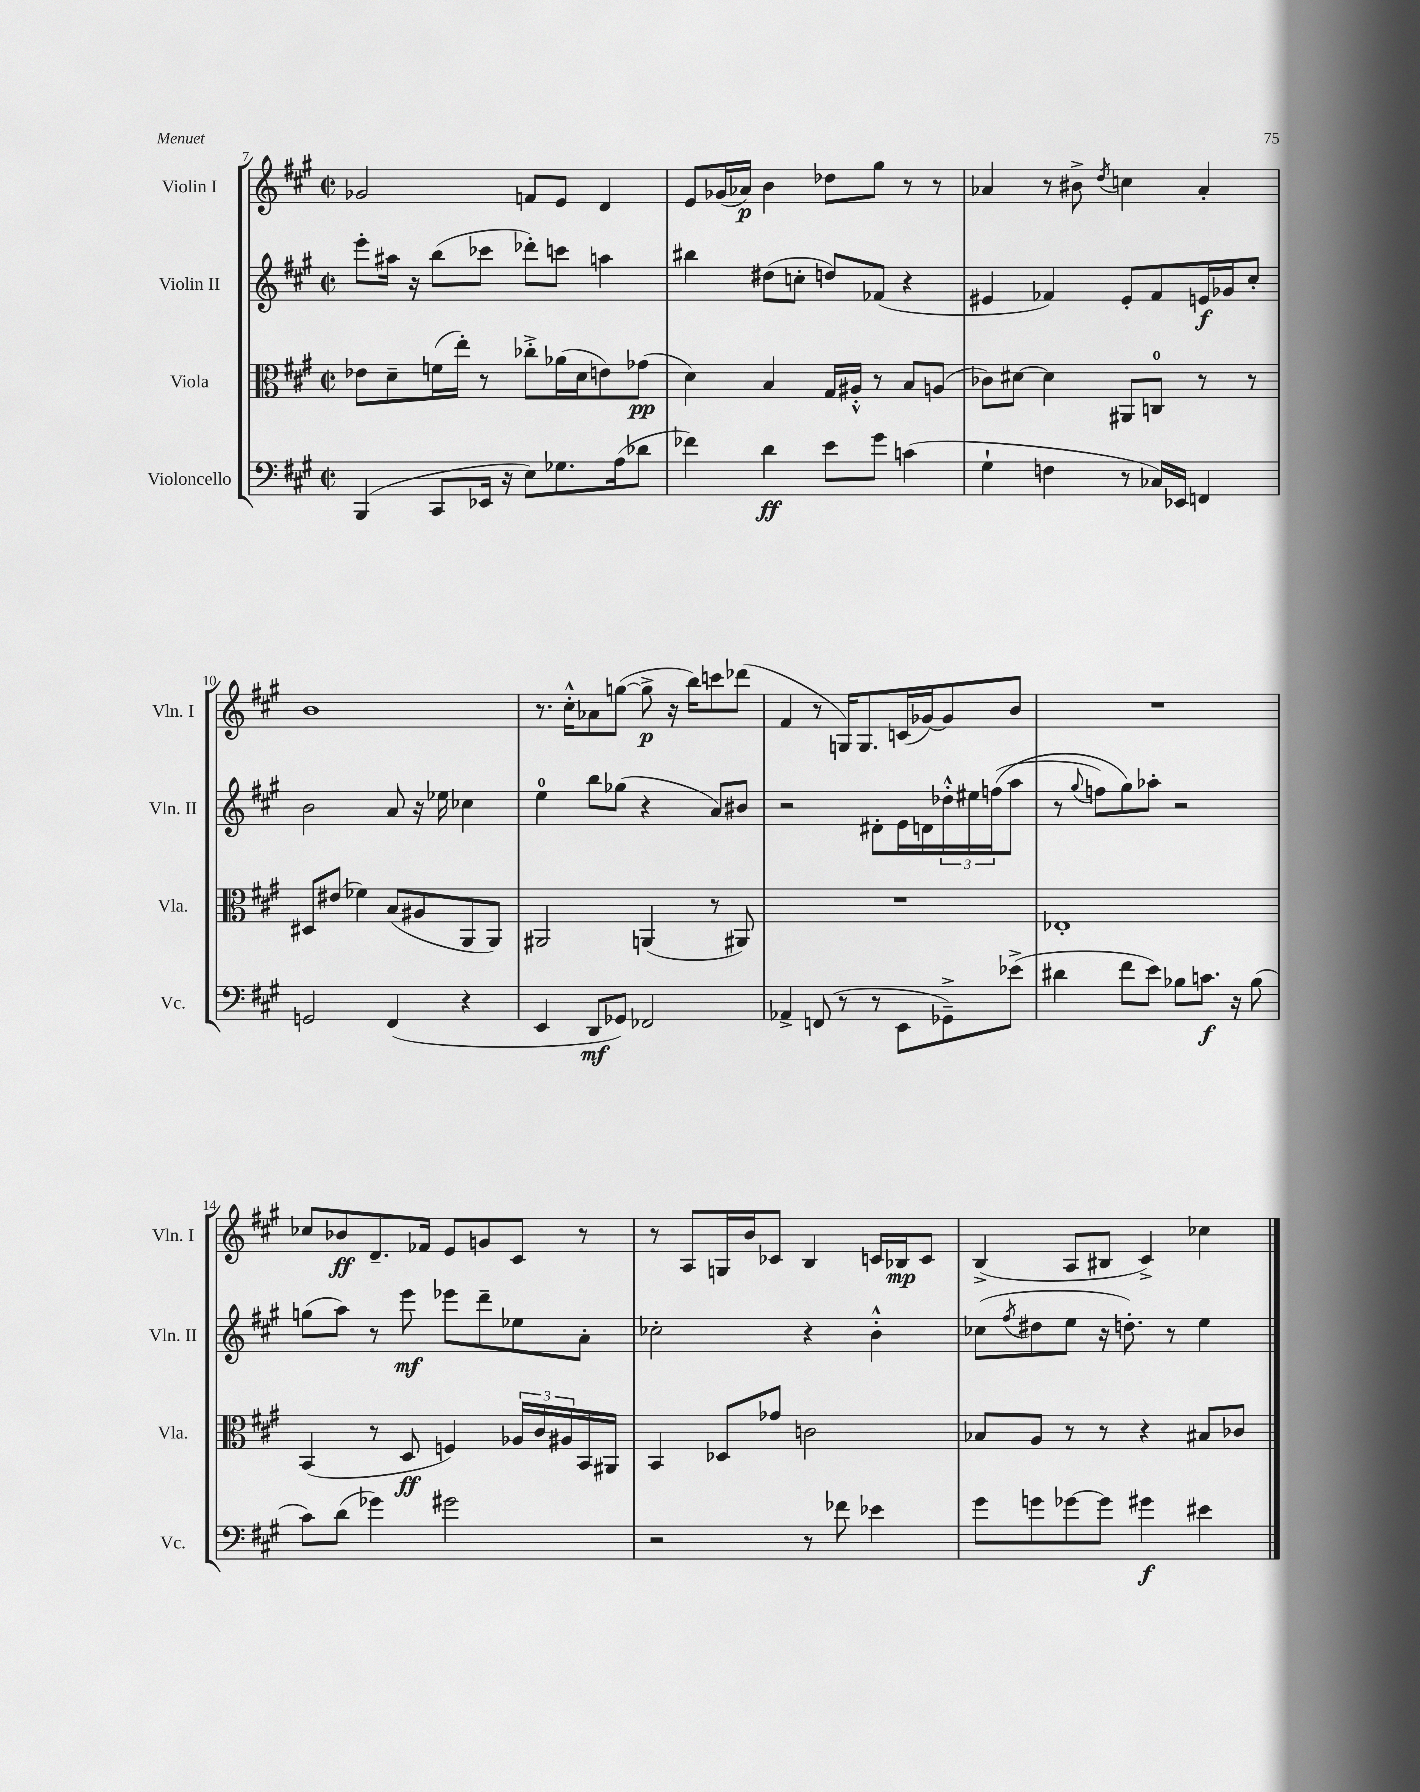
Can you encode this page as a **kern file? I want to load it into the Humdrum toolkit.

**kern	**dynam	**kern	**dynam	**kern	**dynam	**kern	**dynam
*part4	*part4	*part3	*part3	*part2	*part2	*part1	*part1
*staff4	*staff4	*staff3	*staff3	*staff2	*staff2	*staff1	*staff1
*I"Violoncello	*	*I"Viola	*	*I"Violin II	*	*I"Violin I	*
*I'Vc.	*	*I'Vla.	*	*I'Vln. II	*	*I'Vln. I	*
*clefF4	*	*clefC3	*	*clefG2	*	*clefG2	*
*k[f#c#g#]	*	*k[f#c#g#]	*	*k[f#c#g#]	*	*k[f#c#g#]	*
*M2/2	*	*M2/2	*	*M2/2	*	*M2/2	*
*met(c|)	*	*met(c|)	*	*met(c|)	*	*met(c|)	*
=7	=7	=7	=7	=7	=7	=7	=7
(4BBB/	.	8e-X\L	.	8eee'\L	.	2g-X/	.
.	.	8d~\	.	16aa#X\Jk	.	.	.
.	.	.	.	16r	.	.	.
8CC#/L	.	(16fn\L	.	(8bb\L	.	.	.
.	.	16ee'\JJ)	.	.	.	.	.
16EE-X/Jk	.	8r	.	8ccc-X\J	.	.	.
16r	.	.	.	.	.	.	.
8E\L)	.	8cc-X'^\L	.	8ddd-X'\L)	.	8fn/L	.
8.G-X\	.	(16a-X\L	.	8cccn\J	.	8e/J	.
.	.	16d\J	.	.	.	.	.
.	.	8en\)	.	4aan\	.	4d/	.
(16A\k	.	.	.	.	.	.	.
8d-X\J	.	(8g-X\J	pp	.	.	.	.
=8	=8	=8	=8	=8	=8	=8	=8
4f-X\)	.	4d\)	.	4bb#X\	.	8e/L	.
.	.	.	.	.	.	(16g-X/L	.
.	.	.	.	.	.	16a-X/JJ)	p
4d\	ff	4B/	.	(8dd#X\L	.	4b\	.
.	.	.	.	8ccn'\J	.	.	.
8e\L	.	16G#/LL	.	8ddn/L)	.	8dd-X\L	.
.	.	16A#X'^^/JJ	.	.	.	.	.
8g#\J	.	8r	.	(8f-X/J	.	8gg#\J	.
(4cn\	.	8B/L	.	4r	.	8r	.
.	.	(8An/J	.	.	.	8r	.
=9	=9	=9	=9	=9	=9	=9	=9
4G#`\	.	8c-X\L)	.	4e#X/	.	4a-X/	.
.	.	[8d#X\J	.	.	.	.	.
4Fn\	.	4d#\]	.	4f-X/)	.	8r	.
.	.	.	.	.	.	8b#X^\	.
.	.	.	.	.	.	8qdd/	.
8r	.	8AA#X/L	.	8e#'/L	.	4ccn\	.
16C-X/LL)	.	8Cn/J	.	8f-/	.	.	.
16EE-X/JJ	.	.	.	.	.	.	.
4FFn/	.	8r	.	16en/L	f	4a-'/	.
.	.	.	.	16g-X/J	.	.	.
.	.	8r	.	8cc#'/J	.	.	.
!!LO:LB:g=z
=10	=10	=10	=10	=10	=10	=10	=10
2GGn/	.	8D#X/L	.	2b\	.	1b	.
.	.	(8e#X/J	.	.	.	.	.
.	.	4f-X\)	.	.	.	.	.
(4FF#/	.	(8B/L	.	8a/	.	.	.
.	.	8A#X/	.	16r	.	.	.
.	.	.	.	16ee-X\	.	.	.
4r	.	8AA/	.	4cc-X\	.	.	.
.	.	8AA/J)	.	.	.	.	.
=11	=11	=11	=11	=11	=11	=11	=11
4EE/	.	2AA#X/	.	4ee\	.	8.r	.
.	.	.	.	.	.	16cc#'^^\KL	.
8DD/L	mf	.	.	8bb\L	.	8a-X\	.
8GG-X/J)	.	.	.	(8gg-X\J	.	([8ggn\J	.
2FF-X/	.	(4AAn/	.	4r	.	8gg^\]	p
.	.	.	.	.	.	16r	.
.	.	.	.	.	.	16bb\KL)	.
.	.	8r	.	8a/L)	.	8cccn\	.
.	.	8AA#X/)	.	8b#X/J	.	(8ddd-X\J	.
=12	=12	=12	=12	=12	=12	=12	=12
4AA-X^/	.	1r	.	2r	.	4f#/	.
(8FFn/	.	.	.	.	.	8r	.
8r	.	.	.	.	.	16Gn/KL)	.
.	.	.	.	.	.	8.G/	.
8r	.	.	.	8d#X'\L	.	.	.
8EE\L	.	.	.	16e\L	.	(16cn/L	.
.	.	.	.	16dn\	.	[16g-X/J)	.
8GG-X~^\)	.	.	.	24dd-X'^^\	.	8g-/]	.
.	.	.	.	24ee#X\	.	.	.
.	.	.	.	((24ffn\J	.	.	.
(8e-X^\J	.	.	.	8aa\J	.	8b/J	.
=13	=13	=13	=13	=13	=13	=13	=13
4d#X\	.	1E-X'	.	8r	.	1r	.
.	.	.	.	8qqgg#/	.	.	.
.	.	.	.	8ffn\L)	.	.	.
8f#\L	.	.	.	8gg#\)	.	.	.
8e\J)	.	.	.	8aa-X'\J	.	.	.
8B-X\L	.	.	.	2r	.	.	.
8.cn\J	f	.	.	.	.	.	.
16r	.	.	.	.	.	.	.
(8B-\	.	.	.	.	.	.	.
!!LO:LB:g=z
=14	=14	=14	=14	=14	=14	=14	=14
8c#\L)	.	(4BB/	.	(8ggn\L	.	8cc-X/L	.
(8d\J	.	.	.	8aa\J)	.	8b-X/	ff
4g-X\)	.	8r	.	8r	.	8.d~/	.
.	.	8D/	ff	8eee\	mf	.	.
.	.	.	.	.	.	16f-X/Jk	.
2g#X\	.	4Fn/)	.	8eee-X\L	.	8e/L	.
.	.	.	.	8ddd~\	.	8gn/	.
.	.	24A-X/LL	.	8ee-X\	.	8c#/J	.
.	.	24c#/	.	.	.	.	.
.	.	24A#X/	.	.	.	.	.
.	.	16BB/	.	8a'\J	.	8r	.
.	.	16AA#X/JJ	.	.	.	.	.
=15	=15	=15	=15	=15	=15	=15	=15
2r	.	4BB/	.	2cc-X'\	.	8r	.
.	.	.	.	.	.	8A/L	.
.	.	8D-X/L	.	.	.	16Gn/L	.
.	.	.	.	.	.	16b/J	.
.	.	8g-X/J	.	.	.	8c-X/J	.
8r	.	2cn\	.	4r	.	4B/	.
8f-X\	.	.	.	.	.	.	.
4e-X\	.	.	.	4b'^^\	.	16cn/LL	.
.	.	.	.	.	.	16B-X/J	mp
.	.	.	.	.	.	8c/J	.
=16	=16	=16	=16	=16	=16	=16	=16
8g#\L	.	8B-X/L	.	(8cc-X\L	.	(4B^/	.
.	.	.	.	8qff#/	.	.	.
8gn\	.	8A/J	.	8dd#X\	.	.	.
[8g-X\	.	8r	.	8ee\J	.	8A/L	.
8g-\J]	.	8r	.	16r	.	8B#X/J	.
.	.	.	.	8.ddn'\)	.	.	.
4g#X\	f	4r	.	.	.	4c#^/)	.
.	.	.	.	8r	.	.	.
4e#X\	.	8B#X/L	.	4ee\	.	4cc-X\	.
.	.	8c-X/J	.	.	.	.	.
==	==	==	==	==	==	==	==
*-	*-	*-	*-	*-	*-	*-	*-
